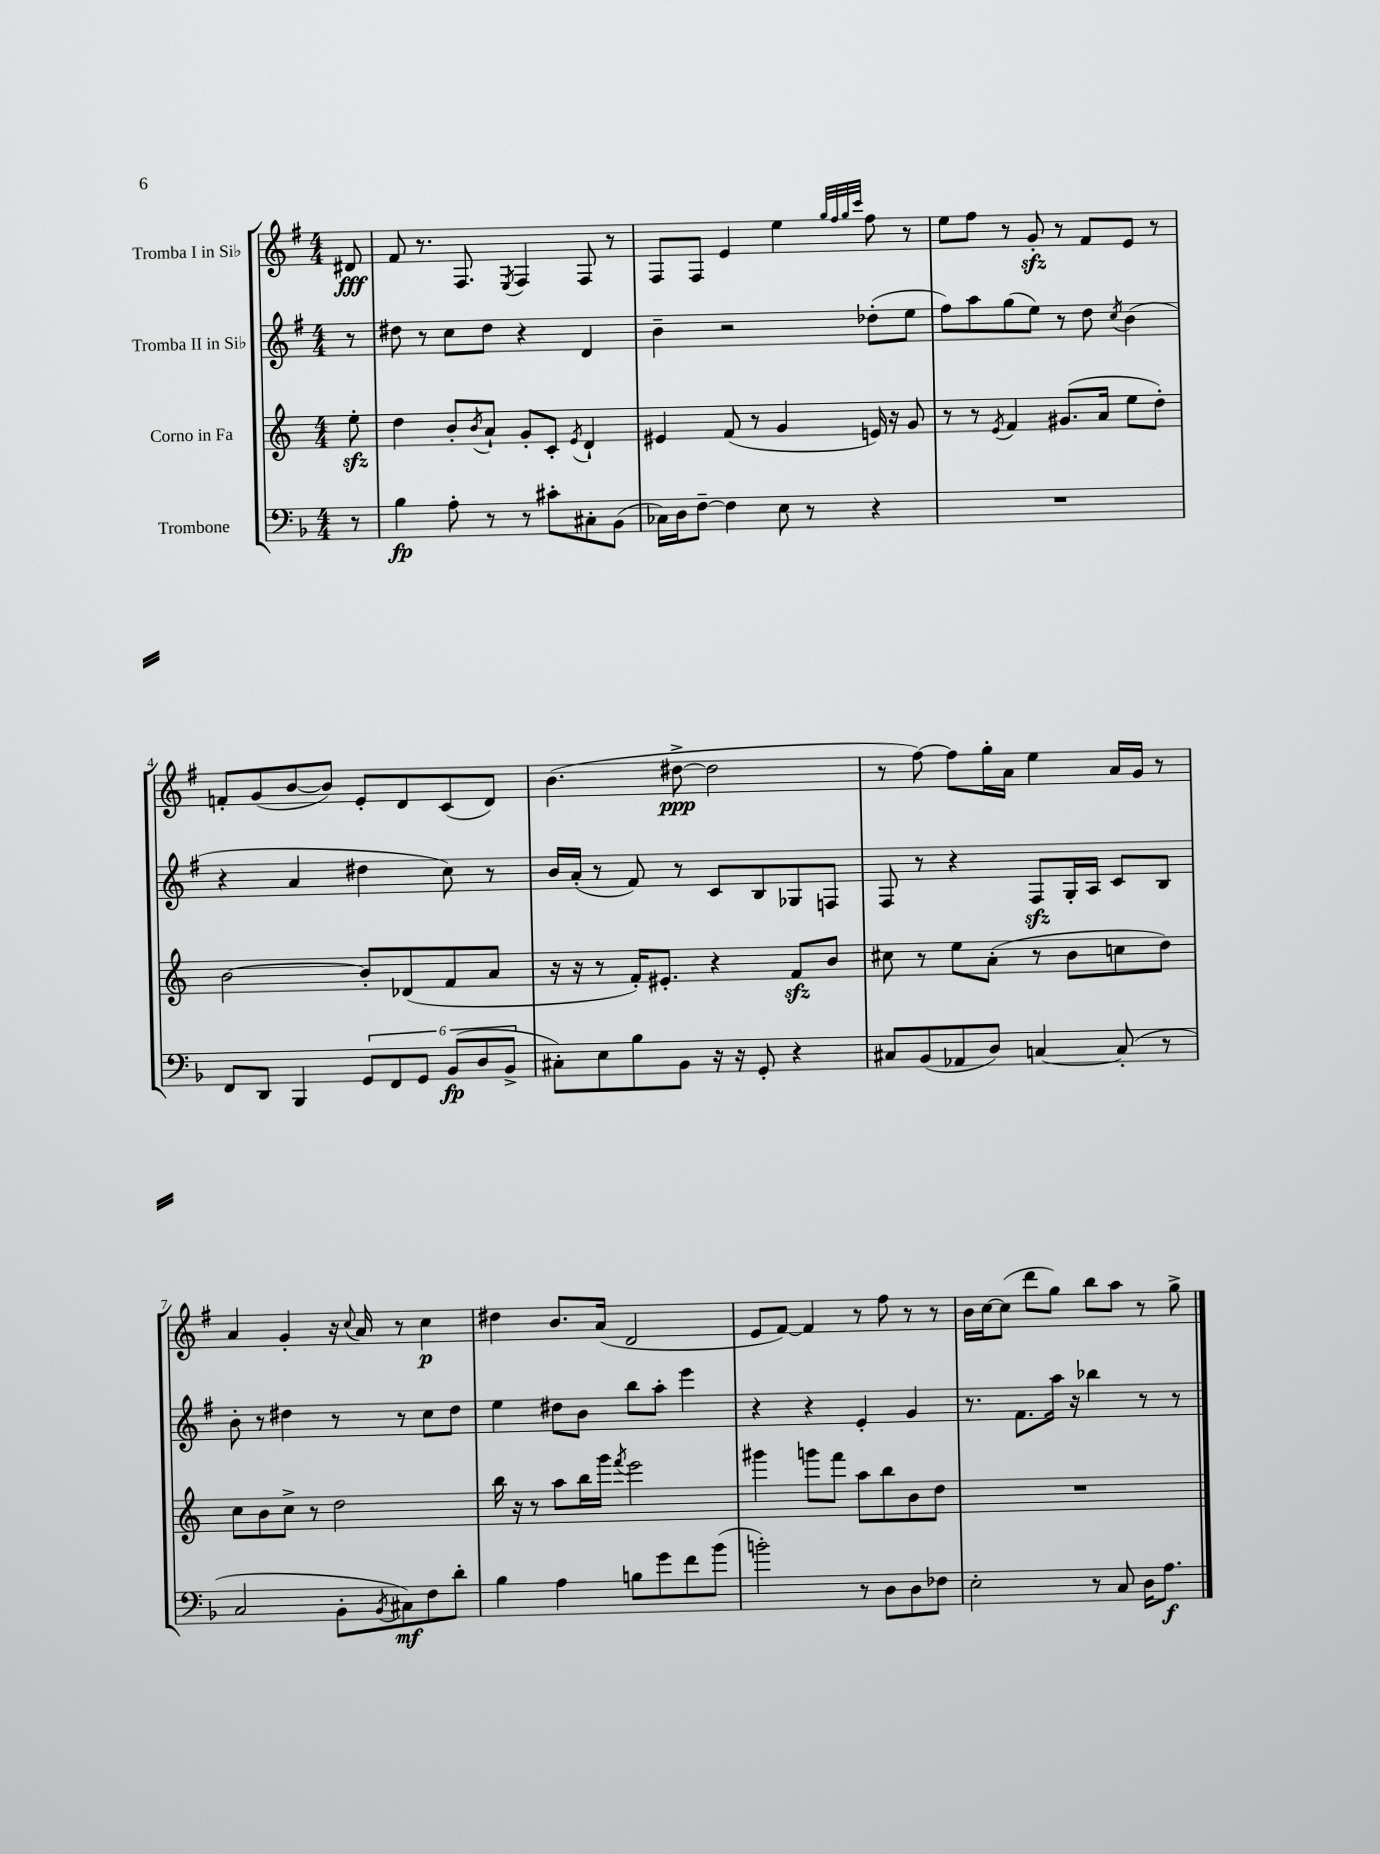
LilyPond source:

<<
\new StaffGroup <<
\new Staff = "s0" \with { instrumentName = "Tromba I in Sib" } {
    \clef treble \key g \major \numericTimeSignature \time 4/4 \partial 8
    dis'8\fff |
    fis'8 r8. fis8. \acciaccatura { e8 } fis4 fis8 r8 |
    fis8 fis8 e'4 e''4 \grace { g''32 fis''32 g''32 c'''32 } fis''8 r8 |
    e''8 fis''8 r8 g'8-.\sfz r8 fis'8 e'8 r8 |
    f'8-. g'8( b'8~ b'8) e'8-. d'8 c'8( d'8) |
    b'4.( dis''8~->\ppp dis''2 |
    r8 fis''8~) fis''8 g''16-. a'16 e''4 a'16 g'16 r8 |
    a'4 g'4-. r16 \appoggiatura { c''8 } a'16 r8 c''4\p |
    dis''4 b'8. a'16( d'2 |
    e'8 fis'8~) fis'4 r8 fis''8 r8 r8 |
    b'16 c''16~ c''8( d'''8 g''8) b''8 a''8 r8 g''8-> \bar "|." |
}
\new Staff = "s1" \with { instrumentName = "Tromba II in Sib" } {
    \clef treble \key g \major \numericTimeSignature \time 4/4 \partial 8
    r8 |
    dis''8 r8 c''8 dis''8 r4 d'4 |
    b'4-- r2 des''8-.( e''8 |
    fis''8) a''8 g''8( e''8) r8 d''8 \acciaccatura { c''8 } b'4( |
    r4 a'4 dis''4 c''8) r8 |
    b'16 a'16-.( r8 fis'8) r8 c'8 b8 ges8 f8 |
    fis8 r8 r4 fis8\sfz g16-. a16 c'8 b8 |
    b'8-. r8 dis''4 r8 r8 c''8 dis''8 |
    e''4 dis''8 b'8 b''8 a''8-. e'''4 |
    r4 r4 e'4-. g'4 |
    r8. fis'8. a''16 r16 bes''4 r8 r8 \bar "|." |
}
\new Staff = "s2" \with { instrumentName = "Corno in Fa" } {
    \clef treble \key c \major \numericTimeSignature \time 4/4 \partial 8
    e''8-.\sfz |
    d''4 b'8-. \acciaccatura { b'8 } a'8-! g'8-. c'8-. \acciaccatura { e'8 } d'4-! |
    eis'4 f'8( r8 g'4 e'16) r16 g'8 |
    r8 r8 \acciaccatura { e'8 } f'4 gis'8.( a'16 e''8 d''8-.) |
    b'2~ b'8-. des'8( f'8 a'8 |
    r16 r16 r8 f'16-.) eis'8.-. r4 f'8\sfz b'8 |
    cis''8 r8 e''8 a'8-.( r8 b'8 c''8 d''8) |
    c''8 b'8 c''8-> r8 d''2 |
    b''16 r16 r8 a''8 b''16 g'''16 \acciaccatura { f'''8 } e'''2 |
    gis'''4 g'''8 f'''8 a''8 b''8 b'8 d''8 |
    R1 \bar "|." |
}
\new Staff = "s3" \with { instrumentName = "Trombone" } {
    \clef bass \key f \major \numericTimeSignature \time 4/4 \partial 8
    r8 |
    bes4\fp a8-. r8 r8 cis'8-. cis8-. bes,8( |
    ces16) d16 f8~-- f4 e8 r8 r4 |
    R1 |
    f,8 d,8 bes,,4 \tuplet 6/4 { g,8 f,8 g,8 bes,8\fp( d8 bes,8-> } |
    cis8-.) e8 bes8 bes,8 r16 r16 g,8-. r4 |
    cis8 bes,8( aes,8 d8) c4~ c8-.( r8 |
    c2 bes,8-. \acciaccatura { bes,8 } cis8\mf) f8 d'8-. |
    bes4 a4 b8 g'8 f'8 bes'8( |
    b'2-.) r8 d8 d8 fes8 |
    e2-. r8 c8 d16 a8.\f \bar "|." |
}
>>
>>
